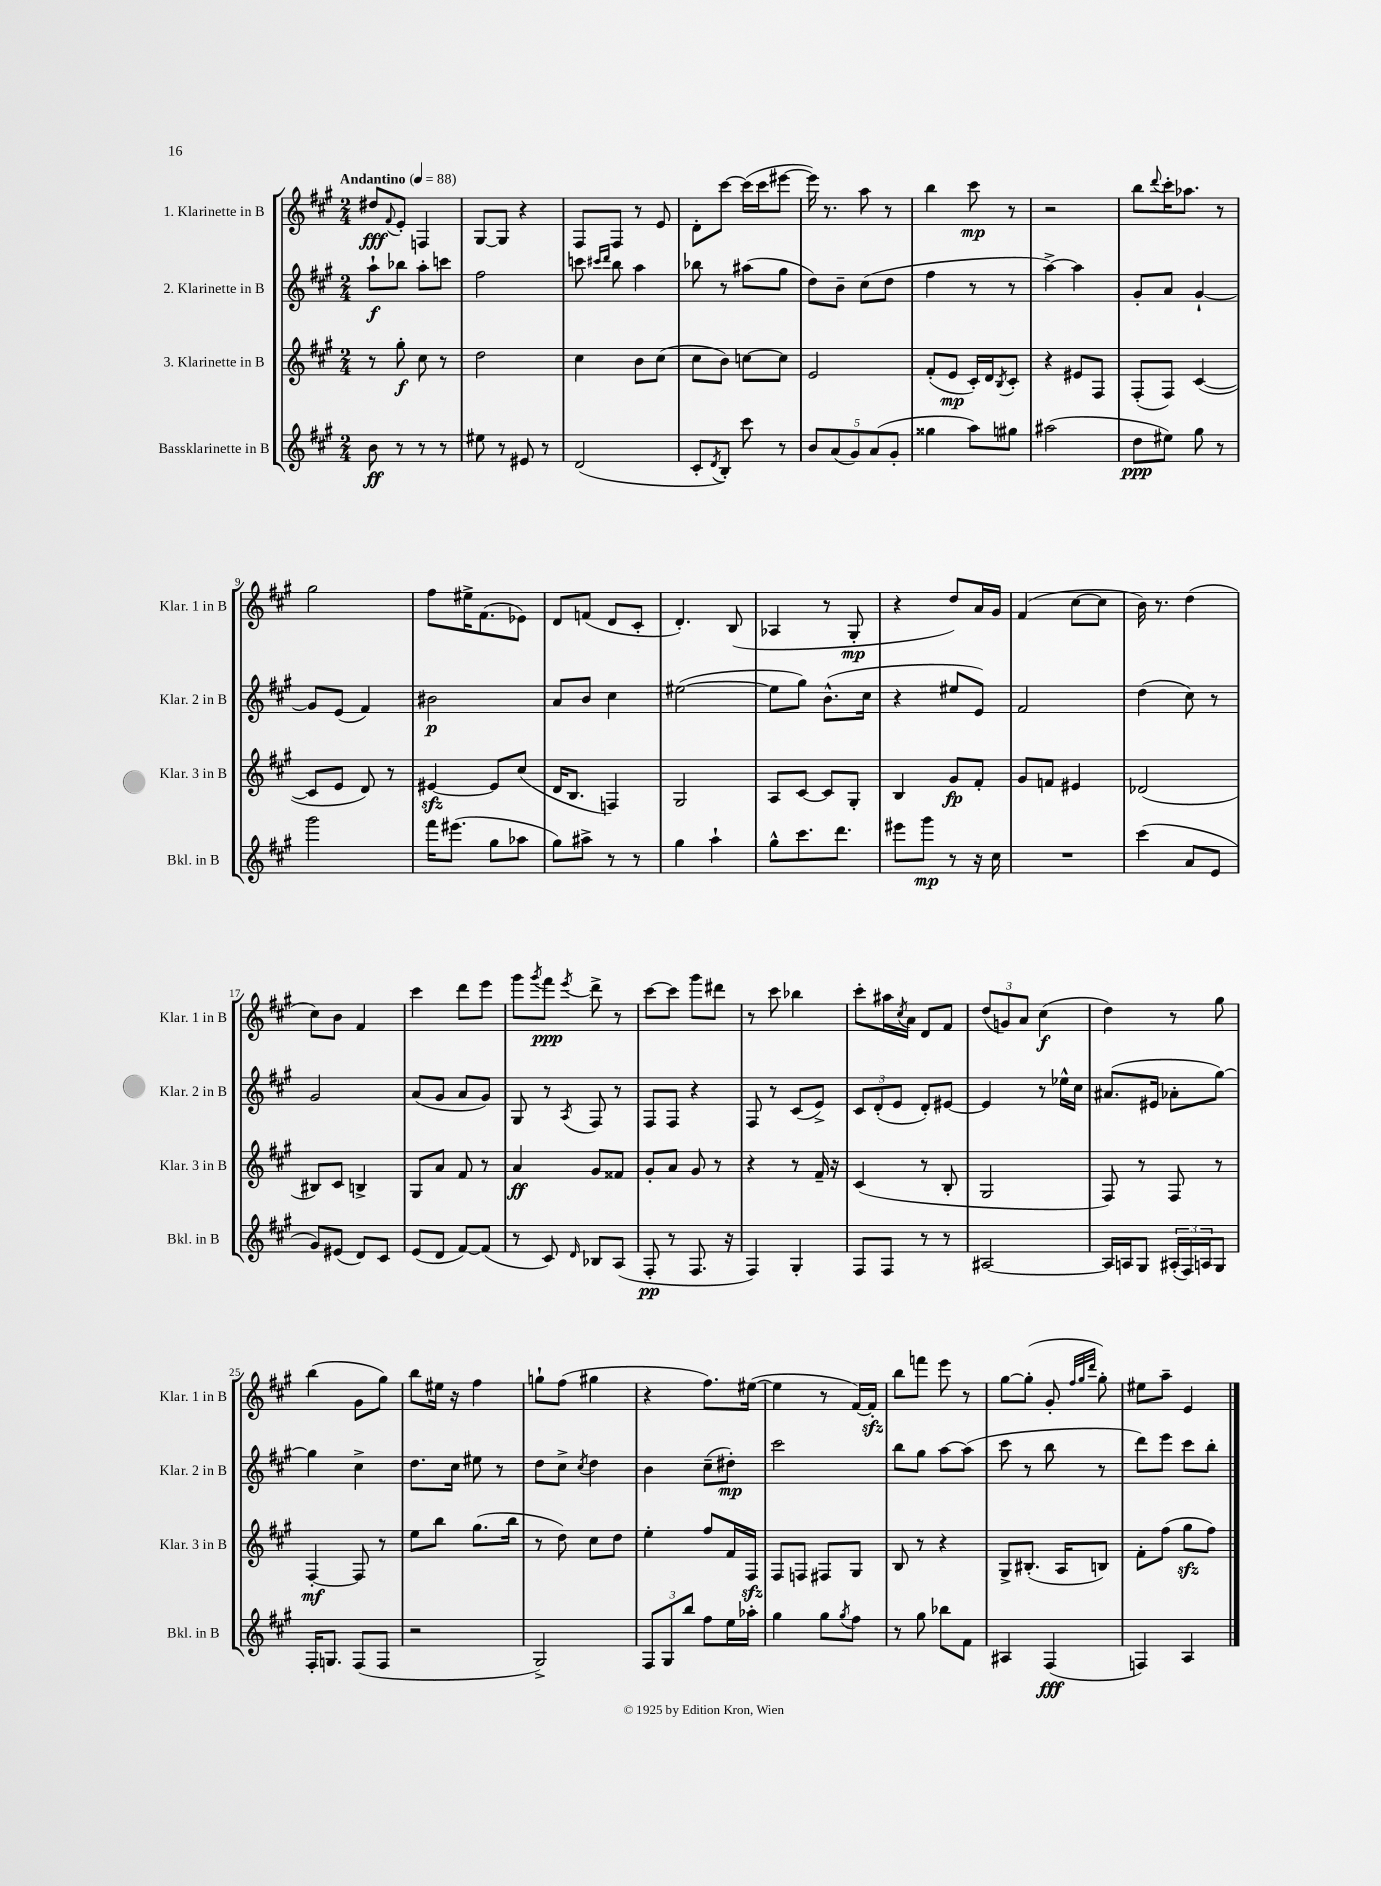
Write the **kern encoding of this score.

**kern	**kern	**kern	**kern
*staff4	*staff3	*staff2	*staff1
*clefG2	*clefG2	*clefG2	*clefG2
*k[f#c#g#]	*k[f#c#g#]	*k[f#c#g#]	*k[f#c#g#]
*M2/4	*M2/4	*M2/4	*M2/4
*MM88	*MM88	*MM88	*MM88
8b\	8r	8aa`\L	8dd#/L
.	.	.	8qqf#/
8r	8gg#'\	8bb-\J	8e'/J
8r	8cc#\	8aa'\L	4F/
8r	8r	8ccc\J	.
=	=	=	=
8ee#\	2dd\	2ff#\	[8G#/L
8r	.	.	8G#/]J
8e#/	.	.	4r
8r	.	.	.
=	=	=	=
(2d/	4cc#\	8ccc\	8F#/L
.	.	16qqccc#/LL	.
.	.	16qqddd/JJ	.
.	.	8bb\	8F#/J
.	8b\L	4aa\	8r
.	(8cc#\J	.	8e/
=	=	=	=
8c#'/L	8cc#\L	8bb-\	8d'\L
8qd/	.	.	.
8B'/J)	8b\J)	8r	[8ccc#\J
8ccc#\	[8cc\L	(8aa#\L	(16ccc#\]LL
.	.	.	16ccc#\J
8r	8cc\]J	8gg#\J	[8eee#\J
=	=	=	=
10b/L	2e/	8dd\L)	16eee#\])
.	.	.	8.r
(10a/	.	.	.
.	.	8b~\J	.
10g#/)	.	.	.
.	.	(8cc#\L	8aa\
(10a/	.	.	.
.	.	8dd\J	8r
10g#'/J	.	.	.
=	=	=	=
4gg##\	(8f#'/L	4ff#\	4bb\
.	8e/J	.	.
8aa\L)	16c#'/LL)	8r	8ccc#\
.	16d/J	.	.
.	8qB/	.	.
8gg#\J	8c#'/J	8r	8r
=	=	=	=
(2aa#\	4r	[4aa^\)	2r
.	8e#/L	4aa\]	.
.	8F#/J	.	.
=	=	=	=
8dd\L	(8F#'/L	8g#'/L	8bb\L
.	.	.	8qqddd/
8ee#\J)	8F#/J)	8a/J	16ccc#'\K
.	.	.	8.aa-\J
8gg#\	([4c#/	[4g#`/	.
8r	.	.	8r
=	=	=	=
2ggg#\	8c#/]L	8g#/]L	2gg#\
.	8e/J	(8e/J	.
.	8d/)	4f#/)	.
.	8r	.	.
=	=	=	=
16fff#\LK	[4e#/	2b#\	8ff#\L
(8.eee#\J	.	.	.
.	.	.	16ee#^\K
.	.	.	(8.f#\
8gg#\L	8e#/]L	.	.
8aa-\J	(8cc#/J	.	8e-\J)
=	=	=	=
8gg#\L)	16d/LK	8a/L	8d/L
.	8.B/J	.	.
8aa#^\J	.	8b/J	(8f/J
8r	4F/)	4cc#\	8d/L
8r	.	.	8c#'/J
=	=	=	=
4gg#\	2G#/	([2ee#\	4.d'/)
4aa`\	.	.	.
.	.	.	(8B/
=	=	=	=
8gg#^^\L	8A/L	8ee#\]L	4A-/
8.ccc#\	[8c#/J	8gg#\J)	.
.	8c#/]L	(8.b^^\L	8r
8.ddd\J	.	.	.
.	8G#'/J	.	8G#'/
.	.	16cc#\Jk	.
=	=	=	=
8eee#\L	4B/	4r	4r
8ggg#\J	.	.	.
8r	8g#/L	8ee#/L	8dd/L)
16r	8f#'/J	8e/J)	16a/L
16cc#\	.	.	16g#/JJ
=	=	=	=
2r	8g#/L	2f#/	(4f#/
.	8f/J	.	.
.	4e#/	.	[8cc#\L
.	.	.	8cc#\]J
=	=	=	=
(4ccc#\	(2d-/	(4dd\	16b\)
.	.	.	8.r
8a/L	.	8cc#\)	(4dd\
8e/J	.	8r	.
=	=	=	=
8g#/L)	8B#/L)	2g#/	8cc#\L)
(8e#/J	8c#/J	.	8b\J
8d/L)	4B^/	.	4f#/
8c#/J	.	.	.
=	=	=	=
(8e/L	8G#/L	(8a/L	4ccc#\
8d/J	8a/J	8g#/J	.
[8f#/L)	8f#/	8a/L	8ddd\L
(8f#/]J	8r	8g#/J)	8eee\J
=	=	=	=
8r	4a/	8G#/	8ggg#\L
.	.	.	8qggg#/
8c#/)	.	8r	8fff#\J
16qqd/	.	8qA/	8qeee/
8B-/L	8g#/L	8F#/	8ddd^\
(8A/J	8f##/J	8r	8r
=	=	=	=
8F#'/	8g#'/L	8F#/L	[8ccc#\L
8r	8a/J	8F#/J	8ccc#\]J
8.F#/	8g#/	4r	8ggg#\L
.	8r	.	8ddd#\J
16r	.	.	.
=	=	=	=
4F#/)	4r	8F#/	8r
.	.	8r	8ccc#\
4G#'/	8r	(8c#/L	4bb-\
.	16f#~/	8e^/J)	.
.	16r	.	.
=	=	=	=
8F#/L	(4c#/	12c#/L	8ccc#'\L
.	.	(12d'/	.
8F#/J	.	.	16aa#\L
.	.	12e/J	.
.	.	.	8qcc#/
.	.	.	16a\JJ
8r	8r	8d'/L)	8d/L
8r	8B'/	[8e#/J	8f#/J
=	=	=	=
[2A#/	2G#/	4e#/]	(12dd/L
.	.	.	12g/)
.	.	.	12a/J
.	.	8r	(4cc#\
.	.	16ee-^^\LL	.
.	.	16cc#\JJ	.
=	=	=	=
16A#/]LL	8F#/)	(8.a#/L	4dd\)
16A/J	.	.	.
8G#/J	8r	.	.
.	.	16e#/Jk	.
(24A#'/LL	8F#/	8a-'\L	8r
24F#/)	.	.	.
24A/J	.	.	.
8G#/J	8r	[8gg#\J)	8gg#\
=	=	=	=
16F#'/LK	[4F#'/	4gg#\]	(4bb\
8.G/J	.	.	.
(8F#/L	8F#/]	4cc#^\	8g#\L
8F#/J	8r	.	8gg#\J)
=	=	=	=
2r	8ee\L	8.dd\L	8bb\L
.	8bb\J	.	16ee#\Jk
.	.	16cc#\Jk	16r
.	(8.gg#\L	8ee#\	4ff#\
.	.	8r	.
.	16bb\Jk	.	.
=	=	=	=
2G#^/)	8r	8dd\L	8gg`\L
.	8dd\)	8cc#^\J	(8ff#\J
.	.	8qcc#/	.
.	8cc#\L	4dd\	4gg#\
.	8dd\J	.	.
=	=	=	=
12F#/L	4ee'\	4b\	4r
12G#/	.	.	.
12bb/J	.	.	.
8ff#\L	8ff#/L	(8cc#~\L	8.ff#\L)
16ee\L	16f#/L	8dd#'\J)	.
16aa-'\JJ	16F#/JJ	.	([16ee#\Jk
=	=	=	=
4gg#\	8F#/L	2ccc#\	4ee#\]
.	8F/J	.	.
8gg#\L	8F#/L	.	8r
8qgg#/	.	.	.
8ff#\J	8G#/J	.	[16f#/LL)
.	.	.	16f#'/]JJ
=	=	=	=
8r	8B/	8bb\L	8bb\L
8gg#\	8r	8gg#\J	8fff\J
8bb-\L	4r	[8aa\L	8eee\
8f#\J	.	(8aa\]J	8r
=	=	=	=
4A#/	8G#^/L	8ccc#\	[8gg#\L
.	(8.B#'/J	8r	(8gg#'\]J
(4F#/	.	8bb\	8g#'/
.	16A/LK	.	.
.	.	.	32qqff#/LLL
.	.	.	32qqgg#/
.	.	.	32qqddd/JJJ
.	8B/J)	8r	8gg#'\)
=	=	=	=
4F/)	8f#'\L	8ddd\L)	8ee#\L
.	(8ff#\J	8eee\J	8aa~\J
4A/	8gg#\L	8ccc#\L	4e/
.	8ff#\J)	8bb'\J	.
==	==	==	==
*-	*-	*-	*-
